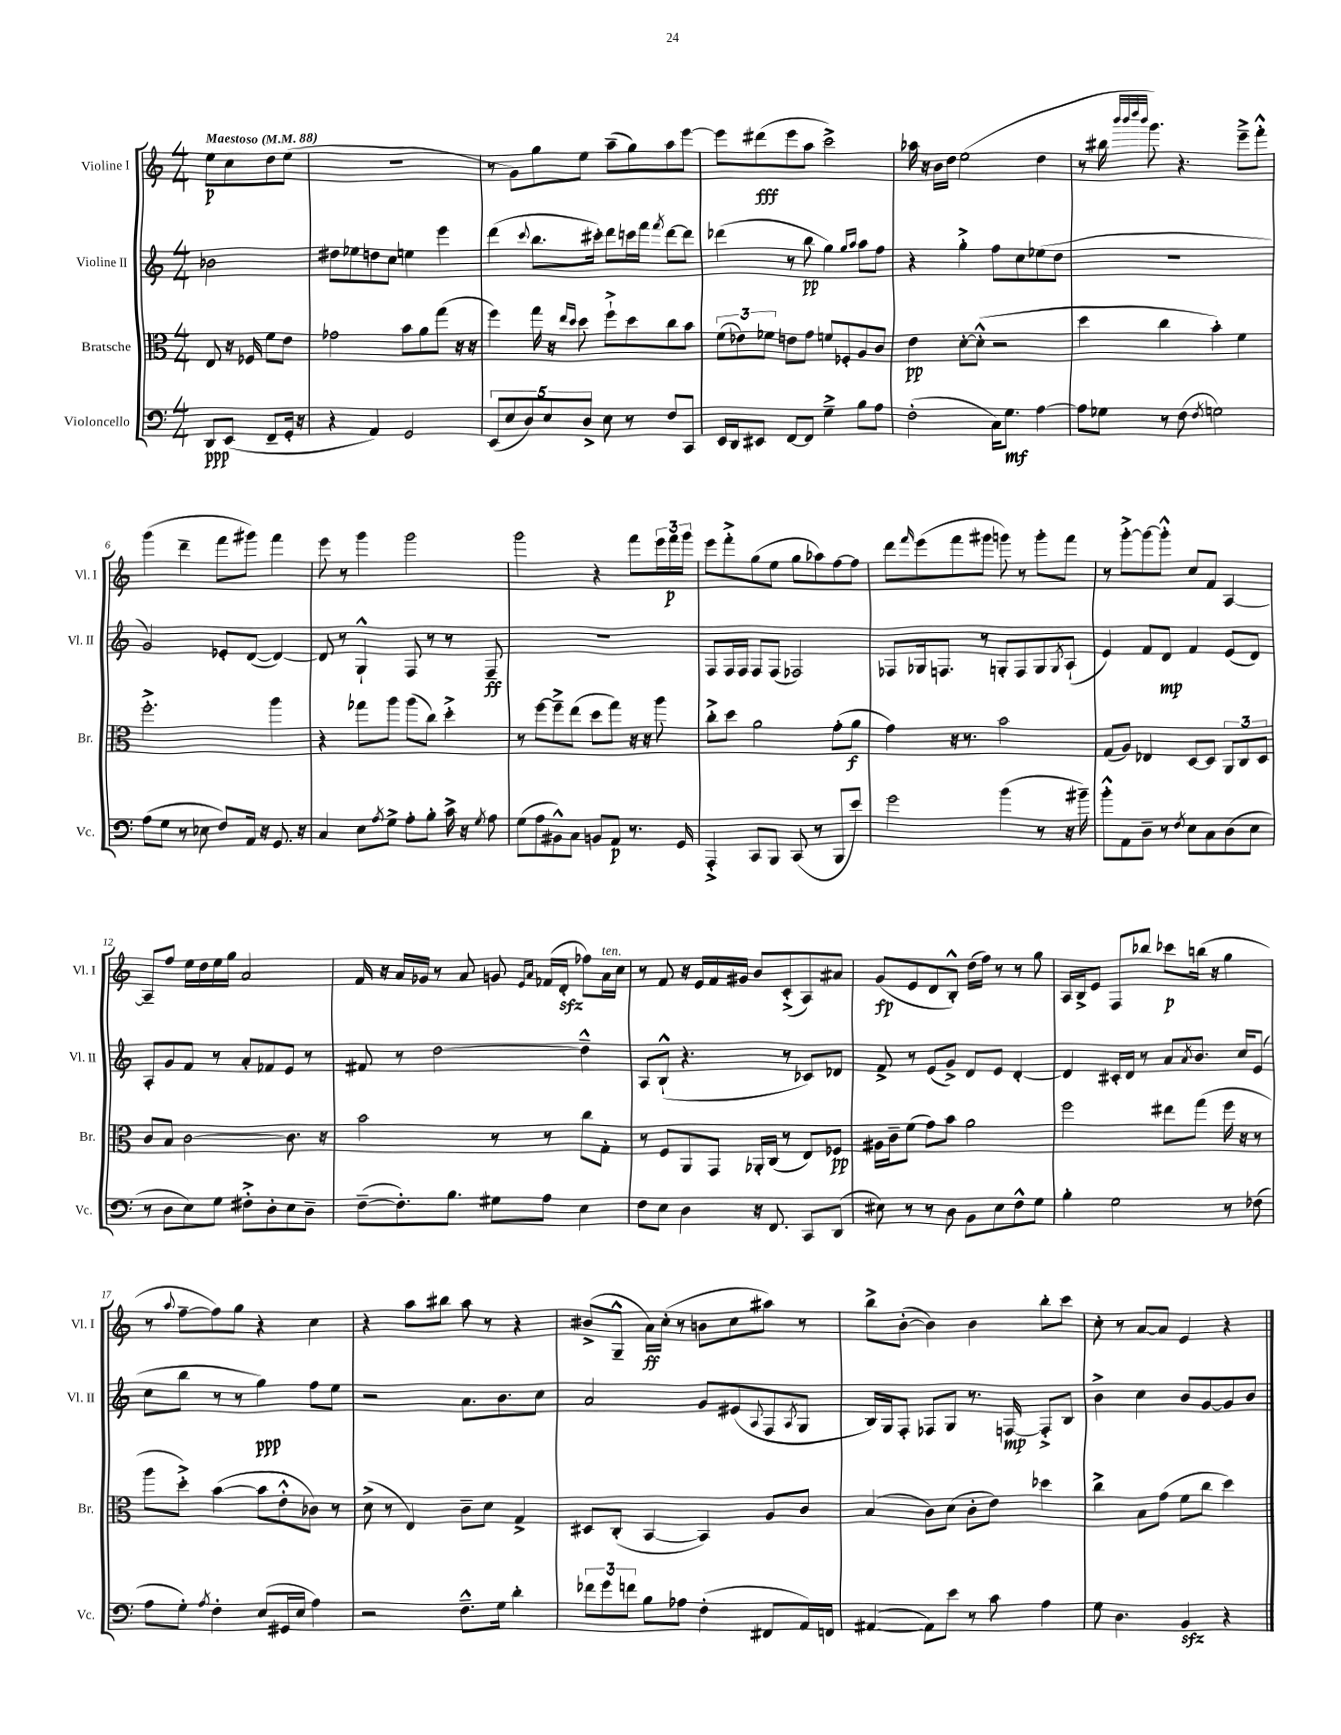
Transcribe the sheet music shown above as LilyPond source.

<<
\new StaffGroup <<
\new Staff = "s0" \with { instrumentName = "Violine I" shortInstrumentName = "Vl. I" } {
    \clef treble \key c \major \numericTimeSignature \time 4/4 \partial 2 \tempo "Maestoso" 4 = 88
    e''8\p c''8 d''8 e''8( |
    R1 |
    r8 g'8) g''8 e''8 a''8--( g''8) a''8 e'''8~ |
    e'''8 dis'''8\fff( e'''8 a''8 c'''2->) |
    aes''16 r16 b'16 d''16 e''2( d''4 |
    r8 bis''16 \grace { b'''32 b'''32 d''''32 b'''32 } g'''8.) r4. e'''8---> f'''8-.-^ |
    g'''4( d'''4-- f'''8 gis'''8) f'''4 |
    e'''8 r8 g'''4 g'''2 |
    g'''2 r4 f'''8 \tuplet 3/2 { e'''16 f'''16\p g'''16 } |
    e'''8 f'''8-.-> g''8( e''8 g''8 aes''8) f''8~ f''8 |
    d'''8 \grace { f'''16 } e'''8( f'''8 gis'''8 g'''8) r8 g'''8-. f'''8 |
    r8 g'''8~-.-> g'''8~ g'''8-.-^ c''8 f'8 a4~ |
    a8-- f''8 e''16 d''16 e''16 g''16 a'2 |
    f'16 r16 a'16 ges'16 r8 a'8 g'8 \grace { e'16 a'16 } fes'16( d'16-.\sfz fes''8) a'16^\markup { \italic "ten." } c''16 |
    r8 f'8 r16 e'16 f'16 gis'16 b'8 c'8-.->( a8) ais'8 |
    g'8\fp( e'8 d'8 b8-.-^) d''16( f''16) r8 r8 g''8 |
    a16 b16-> e'8 f8 bes''8 ces'''8\p b''16( r16 g''4 |
    r8 \appoggiatura { a''8 } f''8~-- f''8) g''8 r4 c''4 |
    r4 a''8 bis''8 a''8 r8 r4 |
    bis'8->( g8---^ a'16\ff) c''16-.( r8 b'8 c''8 ais''8) r8 |
    b''8-> b'8~-.( b'4) b'4 b''8-. c'''8 |
    c''8-. r8 a'8~ a'8 e'4 r4 \bar "|." |
}
\new Staff = "s1" \with { instrumentName = "Violine II" shortInstrumentName = "Vl. II" } {
    \clef treble \key c \major \numericTimeSignature \time 4/4 \partial 2
    bes'2 |
    dis''8 ees''8 d''8 c''8 e''4 e'''4 |
    d'''4( \appoggiatura { c'''8 } b''8. cis'''16-.) d'''8 c'''16 f'''16 \acciaccatura { f'''8 } d'''8~ d'''8 |
    des'''4( r8 b''8\pp g''4) \grace { g''16 a''16 } a''8 f''8 |
    r4 g''4-.-> f''8 c''8 ees''8( d''8 |
    R1 |
    g'2) ees'8-. d'8~( d'4~) |
    d'8 r8 g4-!-^ f8 r8 r8 f8--\ff |
    R1 |
    f8 f16 f16 f8 f8( fes2) |
    fes8 ges16 f8. r8 g8-. f8 g8 \acciaccatura { g8 } a8-!( |
    e'4) f'8 d'8\mp f'4 e'8( d'8) |
    a8-. g'8 f'8 r8 a'8-. fes'8 e'8 r8 |
    fis'8 r8 d''2~ d''4---^ |
    a8 b8-!-^( r4. r8 ces'8) des'8 |
    f'8-> r8 e'8( g'8->) d'8 e'8 d'4~-. |
    d'4 cis'16-. d'16 r8 a'8 \acciaccatura { a'8 } b'8. c''16 e'8( |
    c''8 b''8 r8 r8 g''4\ppp) f''8 e''8 |
    r2 a'8. b'8. c''8 |
    a'2 g'8 eis'8( \appoggiatura { a8 } f8 \acciaccatura { a8 } g8 |
    b16) g16 f8-. fes8 g8 r8. f16~\mp f8-.-> b8 |
    b'4-> c''4 b'8 g'8~ g'8 b'8 \bar "|." |
}
\new Staff = "s2" \with { instrumentName = "Bratsche" shortInstrumentName = "Br." } {
    \clef alto \key c \major \numericTimeSignature \time 4/4 \partial 2
    e8 r16 fes16 f'8 e'8 |
    ges'2 b'8 a'8 g''8( r16 r16 |
    f''4) g''16 r16 \grace { e''16 d''16 } d''8 f''8-!-> d''8 c''8 b'8 |
    \tuplet 3/2 { f'8( ees'8) fes'8 } e'8 g'8 f'8 fes8-. a8 c'8 |
    e'4\pp d'8~-. d'8-.-^( r2 |
    d''4 c''4 b'4-.) f'4 |
    f''2.-.-> a''4 |
    r4 ges''8 a''8 a''8( c''8) d''4-.-> |
    r8 f''8~ f''8---> e''8( d''8 g''8) r16 r16 a''8 |
    c''8-.-> d''8 a'2 g'8-.( a'8\f |
    g'4) r16 r8. b'2 |
    g8( a8) ees4 d8~ d8 \tuplet 3/2 { a,8 c8 d8 } |
    c'8 b8 c'2~ c'8. r16 |
    b'2 r8 r8 c''8 g8-. |
    r8 f8 a,8 g,8 aes,16-. c16( r8 e8) fes8\pp |
    ais16 c'16-- f'8( g'8) b'8 a'2 |
    f''2 eis''8 g''8( f''16 r16 r8 |
    a''8 d''8-.->) b'4~( b'8 e'8-.-^ ces'8) r8 |
    d'8->( r8 e4) c'8-- d'8 g4-> |
    dis8 c8-.( b,4~ b,4) a8 c'8 |
    b4( c'8) d'8( c'8-. e'8) des''4 |
    c''4-> b8 g'8( f'8 c''8 d''4) \bar "|." |
}
\new Staff = "s3" \with { instrumentName = "Violoncello" shortInstrumentName = "Vc." } {
    \clef bass \key c \major \numericTimeSignature \time 4/4 \partial 2
    d,8\ppp e,8( f,8-- g,16-. r16 |
    r4 a,4) g,2 |
    \tuplet 5/4 { e,8( e8 d8) e8 d8-> } e8 r8 f8 c,8 |
    e,16 d,16 eis,8 f,8~ f,8 g4---> b8 a8 |
    f2-.( c16) g8.\mf a4~ |
    a8 ges8 r8 f8( \acciaccatura { f8 } g2) |
    a8( g8 r8 ees8 f8) a,16 r16 g,8. r16 |
    c4 e8 \acciaccatura { a8 } g8-> a8-. b8-. c'16-> r16 \acciaccatura { g8 } a8 |
    g8( a8 bis,8-^) c8 b,8 a,8\p r8. g,16 |
    a,,4-.-> c,8 b,,8 c,8( r8 b,,8 e'8) |
    g'2 b'4( r8 r16 bis'16--) |
    b'8-.-^ a,8 d8-- r8 \acciaccatura { f8 } e8 c8 d8( e8 |
    r8 d8 e8) g8 fis8-.-> d8-. e8 d8-- |
    f8~--( f8.-.) b8. gis8 a8 e4 |
    f8 e8 d4 r16 f,8. c,8 d,8( |
    eis8) r8 r8 d8 b,8 eis8 f8-^ g8 |
    b4-. g2 r8 fes8( |
    a8 g8-.) \acciaccatura { a8 } f4-. e8( gis,16 e16 a4) |
    r2 f8.---^ g16 d'4-. |
    \tuplet 3/2 { fes'8 g'8 f'8 } b8 aes8 f4-.( fis,8 a,16) f,16 |
    ais,4~( ais,8) e'8 r8 c'8 a4 |
    g8 d4. b,4\sfz r4 \bar "|." |
}
>>
>>
